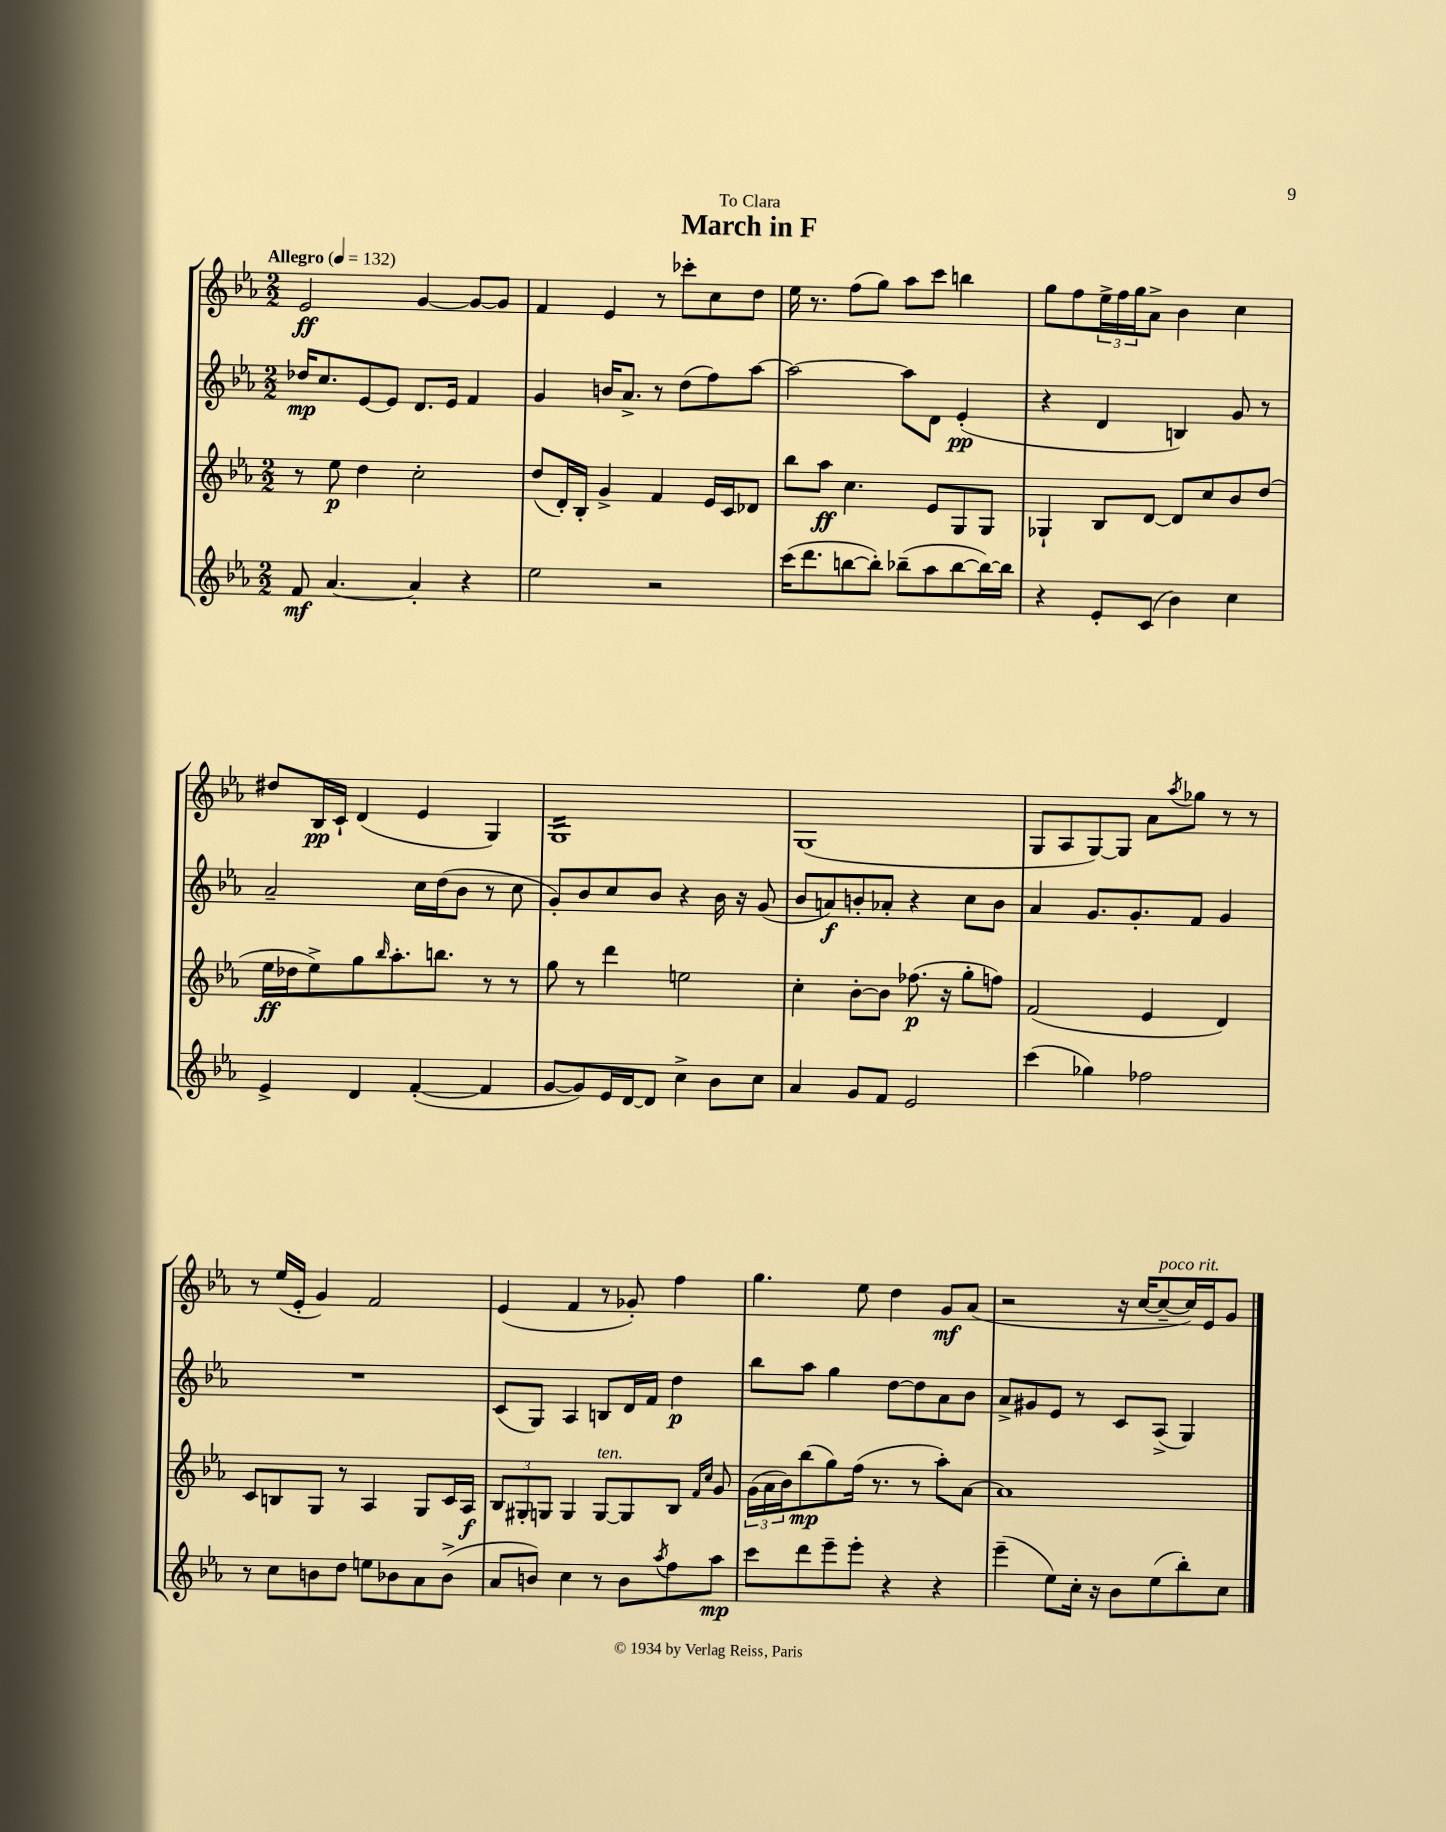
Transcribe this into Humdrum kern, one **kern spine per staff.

**kern	**kern	**kern	**kern
*staff4	*staff3	*staff2	*staff1
*clefG2	*clefG2	*clefG2	*clefG2
*k[b-e-a-]	*k[b-e-a-]	*k[b-e-a-]	*k[b-e-a-]
*M2/2	*M2/2	*M2/2	*M2/2
*MM132	*MM132	*MM132	*MM132
8f	8r	16dd-	2e-
.	.	8.cc	.
[4.a-	8ee-	.	.
.	4dd	[8e-	.
.	.	8e-]	.
4a-']	2cc'	8.d	[4g
.	.	16e-	.
4r	.	4f	8g_
.	.	.	8g]
=	=	=	=
2ee-	(8dd	4g	4f
.	16d')	.	.
.	16B-'	.	.
.	4g^	16b	4e-
.	.	8.a-^	.
2r	4f	8r	8r
.	.	(8dd	8ccc-'
.	16e-	8ff)	8cc
.	16c	.	.
.	8d-	[8aa-	8dd
=	=	=	=
(16ccc	8bb-	2aa-_	16ee-
8.ddd	.	.	8.r
.	8aa-	.	.
[8bb	4.cc	.	(8ff
8bb'])	.	.	8gg)
(8bb-~	.	8aa-]	8aa-
8aa-	8e-	8d	8ccc
[8bb-	8G	(4e-'	4bb
16bb-_)	8G	.	.
16bb-]	.	.	.
=	=	=	=
4r	4G-`	4r	8gg
.	.	.	8ff
8e-'	8B-	4d	24ee-^
.	.	.	24ff
.	.	.	24gg
(8c	[8d	.	8a-^
4b-)	8d]	4B)	4b-
.	8cc	.	.
4cc	8b-	8g	4cc
.	(8dd	8r	.
=	=	=	=
4e-^	16ee-	2a-~	8dd#
.	16dd-	.	.
.	8ee-^)	.	16B-
.	.	.	16c`
4d	8gg	.	(4d
.	16qqbb-	.	.
.	8.aa-'	.	.
([4f'	.	16cc	4e-
.	8.bb	(16dd	.
.	.	8b-	.
4f]	8r	8r	4G)
.	8r	8cc	.
=	=	=	=
[8g	8gg	8g')	1G
8g])	8r	8b-	.
16e-	4ddd	8cc	.
[16d	.	.	.
8d]	.	8b-	.
4cc^	2ee	4r	.
8b-	.	16b-	.
.	.	16r	.
8cc	.	(8g	.
=	=	=	=
4a-	4cc'	8b-	(1G
.	.	8a)	.
8g	[8b-'	8b'	.
8f	8b-]	8a-'	.
2e-	(8.ff-	4r	.
.	16r	.	.
.	8gg'	8cc	.
.	8ff)	8b	.
=	=	=	=
(4ccc	(2f	4a-	8G
.	.	.	8A-
4gg-)	.	8.g	[8G)
.	.	.	8G]
.	.	8.g'	.
2ff-	4e-	.	8a-
.	.	.	8qaa-
.	.	8f	8gg-
.	4d)	4g	8r
.	.	.	8r
=	=	=	=
8r	8c	1r	8r
8cc	8B	.	(16ee-
.	.	.	16e-'
8b	8G	.	4g)
8dd	8r	.	.
8ee	4A-	.	2f
8b-	.	.	.
8a-	8G	.	.
(8b-^	16c	.	.
.	16A-	.	.
=	=	=	=
8a-	12B-	(8c	(4e-
.	12G#'	.	.
8b)	.	8G)	.
.	12G	.	.
4cc	4G	4A-	4f
8r	[8G	8B	8r
8b	8G]	16d	8g-')
.	.	16f	.
8qaa-	.	.	.
8ff	8B-	4dd	4ff
.	16qqf	.	.
.	16qqcc	.	.
8aa-	8g	.	.
=	=	=	=
8ccc	(24g	8bb-	4.gg
.	24a-	.	.
.	24b-)	.	.
8ddd	(8bb-	8aa-	.
8eee-~	8gg)	4gg	.
8eee-'	(16ff	.	8ee-
.	8.r	.	.
4r	.	[8dd	4dd
.	8r	8dd]	.
4r	8aa-')	8a-	8g
.	[8a-	8b-	(8a-
=	=	=	=
(4eee-~	1a-]	8a-^	2r
.	.	8g#	.
8ee-)	.	8e-	.
16cc'	.	8r	.
16r	.	.	.
8b-	.	8c	16r
.	.	.	[16cc
(8ee-	.	(8A-^	8cc~_
8bb-')	.	4G)	16cc])
.	.	.	16e-
8cc	.	.	8g
==	==	==	==
*-	*-	*-	*-
